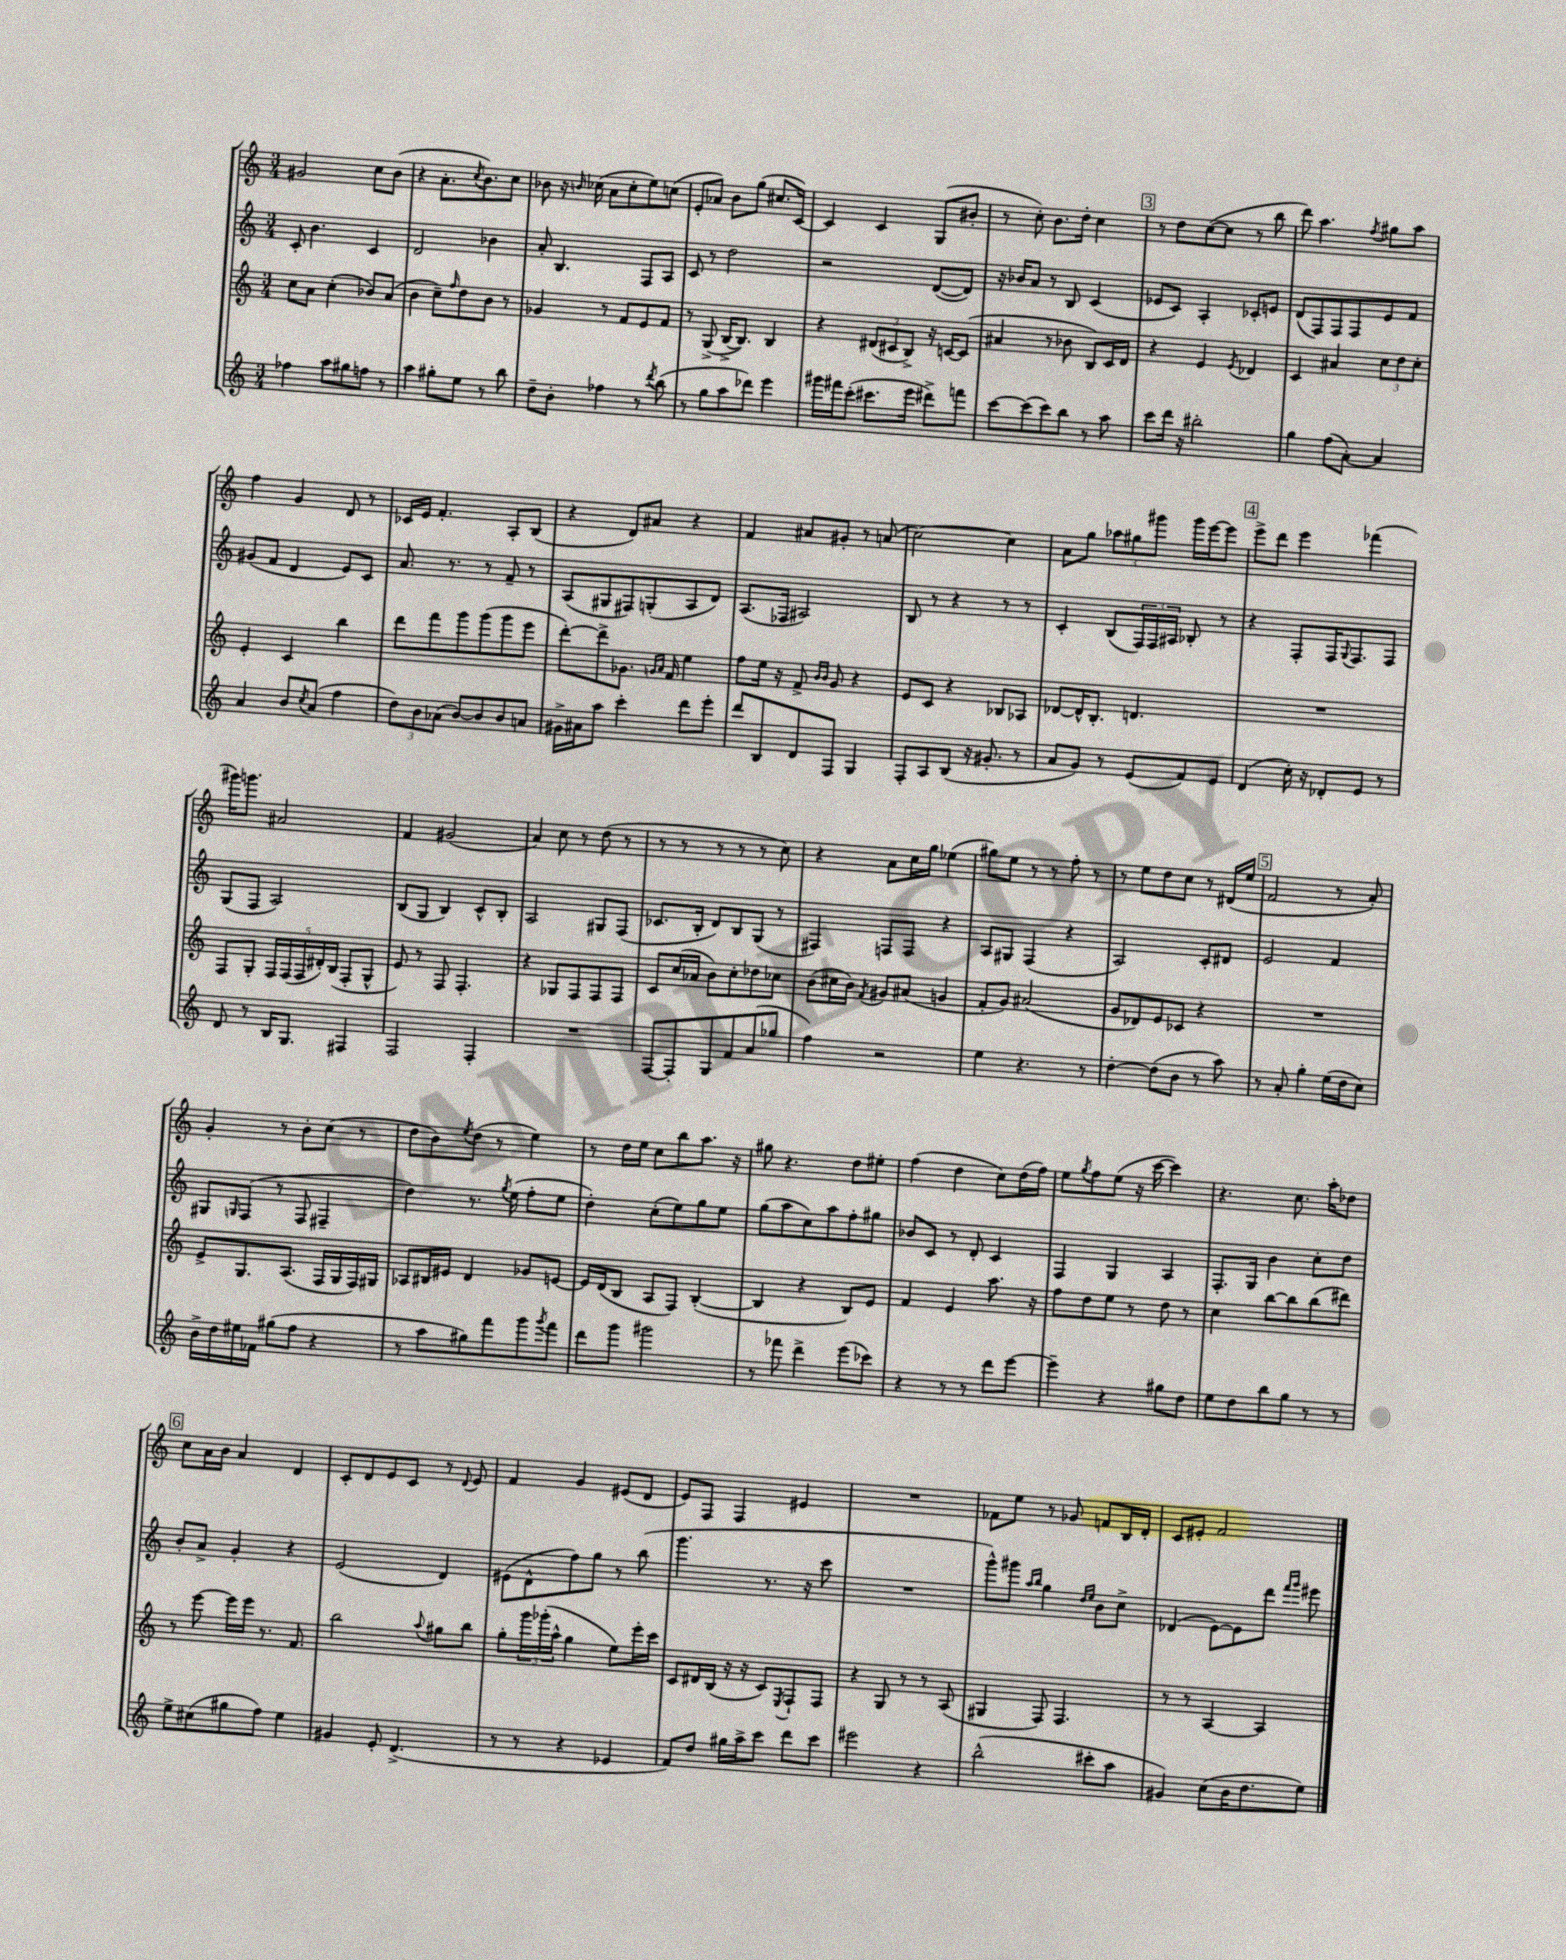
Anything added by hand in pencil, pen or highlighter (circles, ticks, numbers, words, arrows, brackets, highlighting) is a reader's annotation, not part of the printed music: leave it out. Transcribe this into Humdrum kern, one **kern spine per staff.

**kern	**kern	**kern	**kern
*staff4	*staff3	*staff2	*staff1
*clefG2	*clefG2	*clefG2	*clefG2
*k[]	*k[]	*k[]	*k[]
*M3/4	*M3/4	*M3/4	*M3/4
4ff-	8cc	8c'	2g#
.	8a	4.b	.
8aa	(4cc'	.	.
8gg#	.	.	.
8ff	8b-)	4c	8cc
8r	(8a	.	(8b
=	=	=	=
4aa	4b	2d	4r
8gg#'	8cc~)	.	8.a'
.	16qqff	.	.
8ee	8dd	.	.
.	.	.	8qcc
.	.	.	8.b)
8r	8b	4b-	.
8bb	8r	.	8cc
=	=	=	=
8dd~	4g-	8a'	8b-
8b'	.	4.B	16r
.	.	.	16qqb
.	.	.	(16cc-
4ff-	8r	.	8a
.	8f	.	8cc-'
8r	8e	8F	8ee)
8qddd	.	.	.
(8bb	8f	8A	(8cc
=	=	=	=
8r	8r	8c	8e'
8gg	(8G^	8r	8a-)
8aa	[16B^	2dd	8b
.	8.B])	.	.
8ddd-)	.	.	(8gg
4eee	4B	.	8.cc#
.	.	.	[16c)
=	=	=	=
16ggg#	4r	2r	4c]
16fff#	.	.	.
(8ccc'	.	.	.
8.ccc#	(12d#	.	4c
.	12c#	.	.
.	12B^)	.	.
16eee	.	.	.
8ddd#^)	16r	([8d	(8G
.	[16c	.	.
8fff	(8c]	8d])	8b#'
=	=	=	=
[8ccc	4a#	16r	8r
.	.	16b-	.
(8ccc]	.	8a	8cc')
8ccc)	8r	8r	8.b
8bb	8b-	8B	.
.	.	.	16dd'
8r	8B)	(4c	4cc
8aa	16c	.	.
.	16d	.	.
=	=	=	=
8ccc	4r	8e-	8r
16ddd	.	8c)	8dd
16r	.	.	.
2bb#'	4e	4A'	([8cc
.	.	.	8cc]
.	8qe	.	.
.	4d-	8c-'	8r
.	.	8e	8bb
=	=	=	=
4gg	4c	(8d	8ddd)
.	.	8F)	4.aa
(8ff	4a#	8F	.
[8a')	.	8F	.
.	.	.	8qff
4a]	12cc	8e	8gg#
.	12dd	.	.
.	.	8f	8aa
.	12cc'	.	.
=	=	=	=
4a	4e'	(8g#	4ff
.	.	8f	.
8b	4c	4d	4g
8qcc	.	.	.
(8a	.	.	.
4ff	4bb	8e)	8d
.	.	8c	8r
=	=	=	=
12dd)	8ddd	8.a	16c-
.	.	.	16e
12b	.	.	.
.	8fff	.	4.f'
(12a-	.	.	.
.	.	8.r	.
[8b)	8ggg	.	.
8b]	(8ggg	8r	.
8b	8ggg	8f~	8A'
8a	8eee	8r	(8B
=	=	=	=
16g#^	[8ddd')	(8A	4r
16a#	.	.	.
8aa	8ddd^]	8G#	.
4ccc'	8.g-	8F#)	8d)
.	.	(8G'	8a#
.	16qqg	.	.
.	16qqa	.	.
.	16f	.	.
8ddd	4ee	8A	4r
8eee'	.	8d)	.
=	=	=	=
8ddd	8ff	(8.A	4f
8B	16ee	.	.
.	16r	16F-	.
8d	8f^	2A#)	8a#
.	16qqb	.	.
.	16qqb	.	.
8F	8g	.	8g#'
4G	4r	.	8r
.	.	.	(8a
=	=	=	=
8F'	8e	8B	[2cc)
8A	8c	8r	.
(8B	4r	4r	.
16r	.	.	.
8.g#'	.	.	.
.	8B-	8r	4cc]
8r	8A-	8r	.
=	=	=	=
8a	[8d-	4c'	8a
8g)	16d-^^]	.	8gg
.	8.B'	.	.
8r	.	(8B	12aa-
.	.	.	12gg#
(8e	4.d	24F)	.
.	.	24F	12ggg#
.	.	24A#	.
8f)	.	8B-'	16ggg#
.	.	.	[16eee
8e	.	8r	8eee]
=	=	=	=
(4d	2.r	4r	8eee^
.	.	.	8ddd
16cc')	.	8F'	4eee
16r	.	.	.
8d-'	.	16F	.
.	.	8qqG	.
.	.	8.F	.
8e	.	.	(4fff-
8r	.	8F	.
=	=	=	=
8d	8F	(8G	16ggg#)
.	.	.	8.ggg
8r	8G'	8F	.
16B	20F	2A)	2a#
.	(20F	.	.
8.G	.	.	.
.	20F	.	.
.	20d#')	.	.
.	(20B	.	.
4F#	8F'	.	.
.	8G^^	.	.
=	=	=	=
2F	8e)	(8B	4f
.	8r	8G	.
.	8F	4B)	(2g#
.	4.F'	.	.
4F'	.	8c^^	.
.	.	8B'	.
=	=	=	=
2.r	4r	2A	4a)
.	8G-	.	8cc
.	8F	.	8r
.	8F	8G#	(8dd
.	8F	(8F	8r
=	=	=	=
[8F	8c	8.c-	8r
8F']	(16cc	.	8r
.	16a-	16B'	.
8G	8b)	8d)	8r
8f	8cc'	8B	8r
(8a	8dd-	(8G	8r
8gg-	8cc-	8r	8cc)
=	=	=	=
4ff)	(8b	4F#)	4r
.	16cc#	.	.
.	16b)	.	.
.	8qf	.	.
2r	8g#	8F	8a
.	(8a#	8F	16cc
.	.	.	16gg
.	4g	4r	(4ee-
=	=	=	=
4ee	8f'	8A	8gg#)
.	8g)	8G#	8ee
4.r	(2a#	(4F	8r
.	.	.	8r
.	.	4r	8ff'
8r	.	.	8r
=	=	=	=
[4dd'	8g	2A)	8r
.	8d-)	.	8ee
(8dd]	8e	.	8dd
8b	8c-	.	8cc
8r	4r	8c'	8r
8aa)	.	8d#	(16d#
.	.	.	16ee
=	=	=	=
8r	2.r	2e	2f
8a'	.	.	.
4gg'	.	.	.
(16ee	.	4f	8r
16dd	.	.	.
8cc)	.	.	8a')
=	=	=	=
16b^	8e^	8G#	4g'
16dd	.	.	.
.	.	16qqG	.
16ee#	8.G	(8F	.
16f-	.	.	.
(8gg#	.	8r	8r
.	(8.A	.	.
8ff	.	8F	8b'
4r	16F	4F#~	(8cc
.	16G	.	.
.	16F)	.	8r
.	16G#	.	.
=	=	=	=
8r	8A-	4dd)	8dd
8aa	16B#	.	8b)
.	16e#	.	.
.	.	.	8qee
8gg#)	4d	8.r	(8dd
8fff	.	.	8r
.	.	8qgg	.
.	.	(16ee	.
8ggg	8g-	8ff'	4ee)
8qggg	.	.	.
8fff	[8e	8ee	.
=	=	=	=
8ddd	16e]	4dd')	8r
.	(16d	.	.
8ggg	8B	.	16dd
.	.	.	16ee
2ggg#	8A	(8cc'	8cc
.	8F)	8ee)	8bb
.	([4B'	8gg	8.aa
.	.	8ee	.
.	.	.	16r
=	=	=	=
8r	4B]	(8gg	8gg#
8fff-	.	8aa	4.r
4ddd^	4r	8cc)	.
.	.	8aa	.
(8eee	8B)	8ff'	8dd
8ccc-)	8e	8gg#	8ee#'
=	=	=	=
4r	4f	8b-	(4ff
.	.	8c	.
8r	4e	8r	4dd
8r	.	8d'	.
8ddd	8.aa	4c	8cc)
[8eee	.	.	(16dd
.	16r	.	16ff)
=	=	=	=
4eee~]	8ff	4F	8ee
.	.	.	8qgg
.	8dd	.	8ff
4r	8ee	4G	(8ee
.	8r	.	16r
.	.	.	[16ccc
8gg#	8dd	4A	4ccc])
8dd	8r	.	.
=	=	=	=
8ee	4cc	8.F'	4.r
8dd	.	.	.
.	.	16G	.
8bb	[8bb	4b	.
8gg	8bb]	.	8.cc
8r	(8bb	8cc'	.
.	.	.	16aa'
8r	8ddd#)	8dd	8dd-
=	=	=	=
8ee^	8r	8b'	8cc
(8cc#	[8eee	8a^	16a
.	.	.	16b
8gg#	16eee]	4g'	4a
.	16eee	.	.
8ff)	8.r	.	.
4ee	.	4r	4d
.	8.f	.	.
=	=	=	=
4g#	2bb	(2e	8c'
.	.	.	8d
8e'	.	.	8e
(4.d^	.	.	8c
.	8qqaa	.	.
.	8gg#	4d)	8r
.	.	.	8qqd
.	8bb	.	8e
=	=	=	=
8r	8gg'	(8e#	4f
8r	24ggg	8d^^	.
.	(24ggg-'	.	.
.	24aa^^	.	.
4r	4gg	8ff)	4g
.	.	8gg	.
4e-	8ee)	8r	(8e#
.	16eee'	(8bb	8d
.	16ccc	.	.
=	=	=	=
8f)	8c	4.ggg	8e)
8dd	16d#	.	8F
.	(16B	.	.
16gg#	16r	.	4F
16aa^	16r	.	.
8ccc	8c)	8.r	.
.	8qE	.	.
8ddd	8F`	.	4e#
.	.	16r	.
8ccc	8F	8ccc	.
=	=	=	=
2eee#	4r	2.r	2.r
.	8G	.	.
.	8r	.	.
4r	8r	.	.
.	(8A	.	.
=	=	=	=
(2bb^^	4G#	8ggg^^)	8f-
.	.	8ggg#	8ee
.	.	16qqaa	.
.	.	16qqbb	.
.	8F)	4gg	8r
.	4.F	.	8g-
.	.	16qqdd	.
.	.	16qqee	.
8ccc#'	.	8b	8f
8aa	.	8cc^	16B
.	.	.	16d'
=	=	=	=
4g#)	8r	(4d-	8c
.	8r	.	8e#'
(8cc	[4A	[8e)	2f
16b	.	8e]	.
8.dd	.	.	.
.	4A]	8ddd	.
.	.	16qqfff	.
.	.	16qqggg	.
8ee)	.	8eee#	.
==	==	==	==
*-	*-	*-	*-
